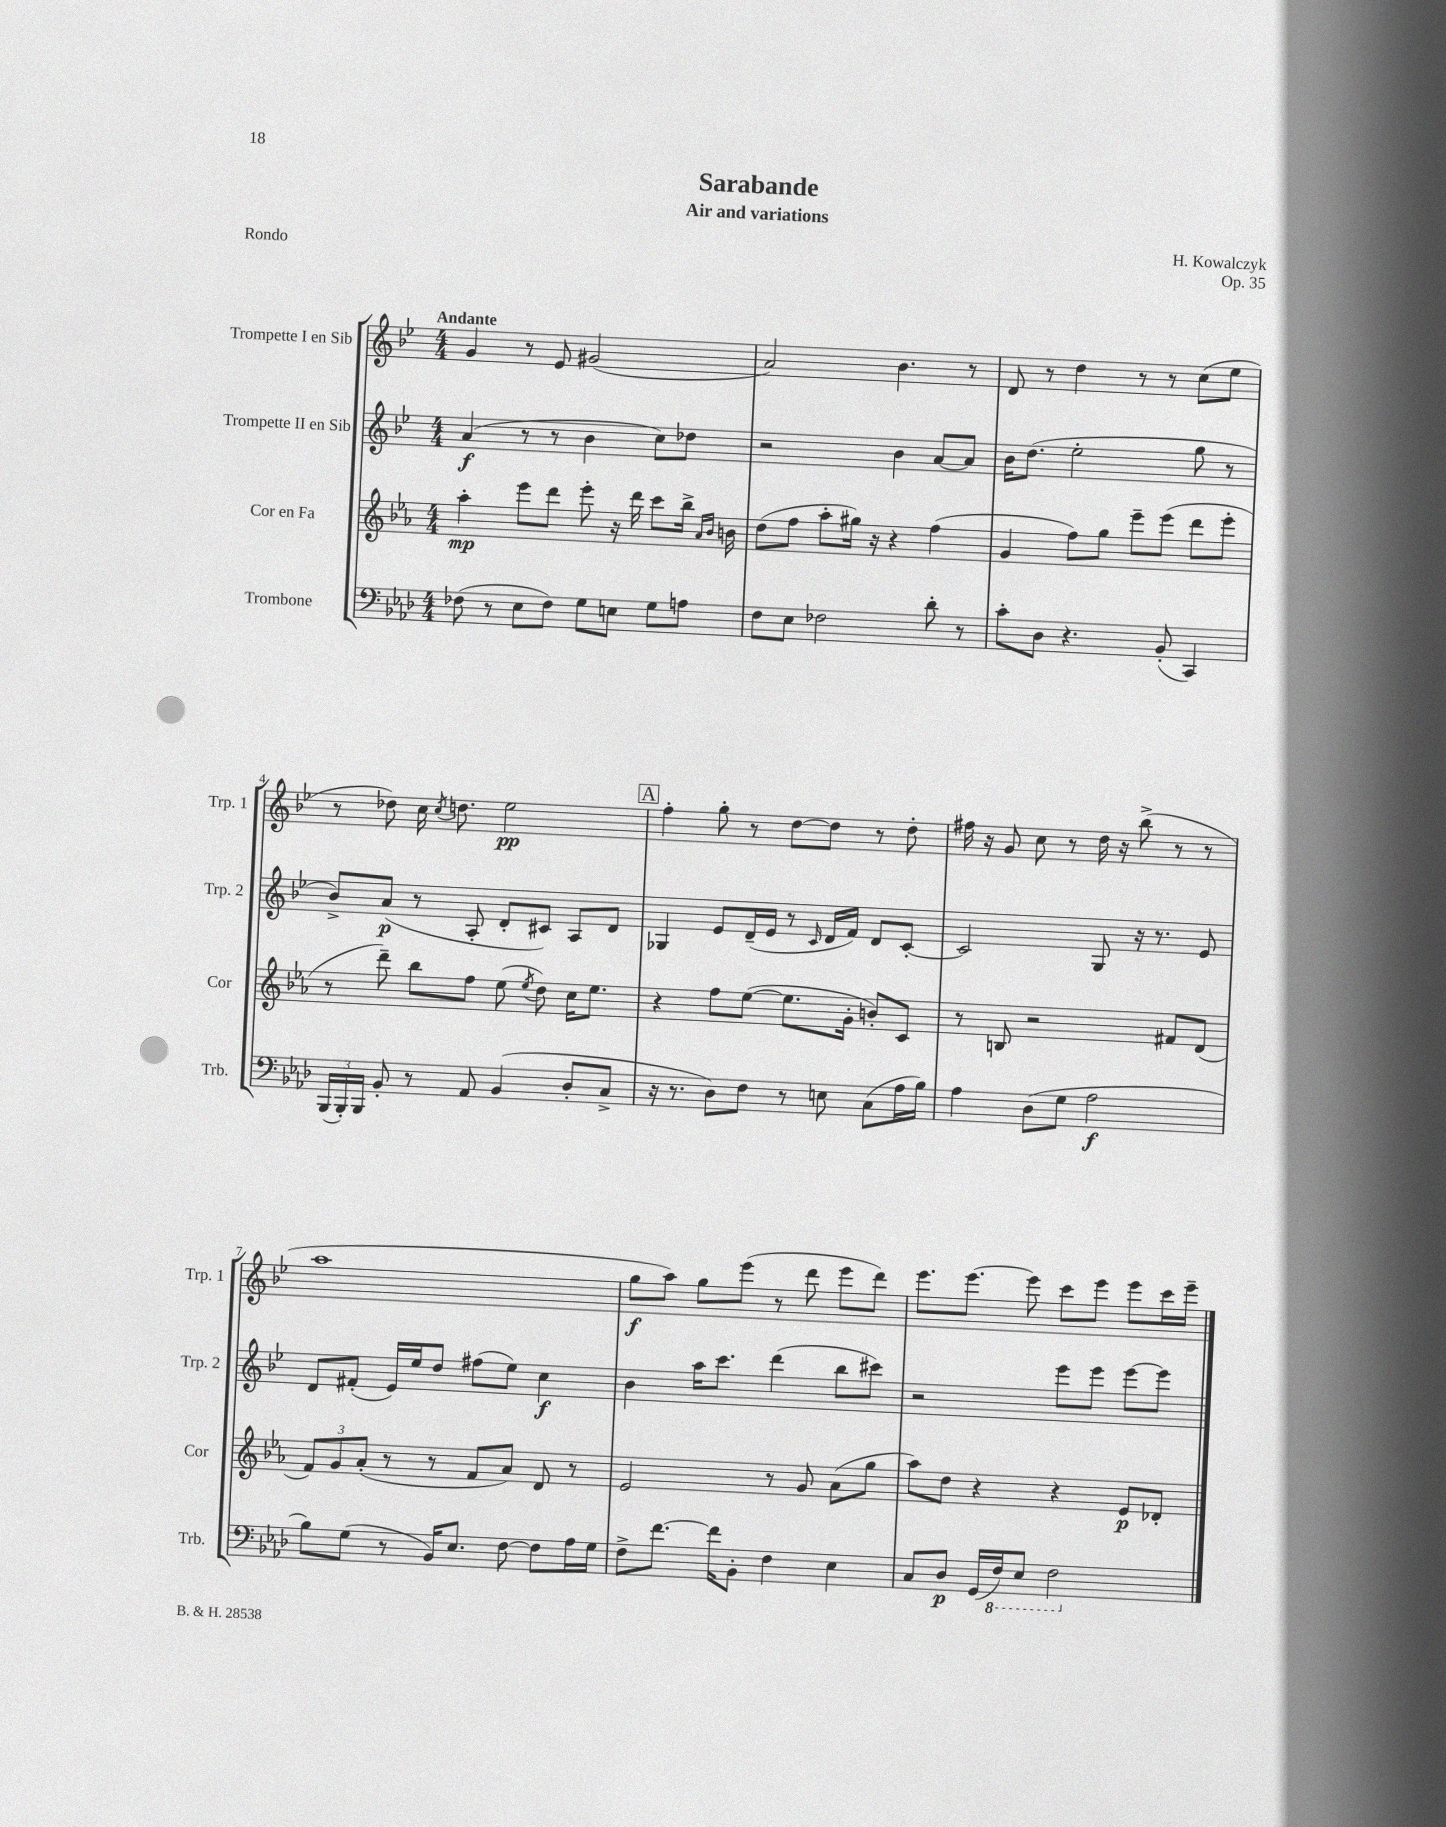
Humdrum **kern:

**kern	**dynam	**kern	**dynam	**kern	**dynam	**kern	**dynam
*part4	*part4	*part3	*part3	*part2	*part2	*part1	*part1
*staff4	*staff4	*staff3	*staff3	*staff2	*staff2	*staff1	*staff1
*I"Trombone	*	*I"Cor en Fa	*	*I"Trompette II en Sib	*	*I"Trompette I en Sib	*
*I'Trb.	*	*I'Cor	*	*I'Trp. 2	*	*I'Trp. 1	*
*clefF4	*	*clefG2	*	*clefG2	*	*clefG2	*
*k[b-e-a-d-]	*	*k[b-e-a-]	*	*k[b-e-]	*	*k[b-e-]	*
*M4/4	*	*M4/4	*	*M4/4	*	*M4/4	*
=1	=1	=1	=1	=1	=1	=1	=1
!	!	!	!	!	!	!LO:TX:a:B:t=Andante	!
(8F-X\	.	4aa-'\	mp	(4a/	f	4g/	.
8r	.	.	.	.	.	.	.
8E-\L	.	8eee-\L	.	8r	.	8r	.
8F-\J)	.	8ddd\J	.	8r	.	8e-/	.
8G\L	.	8eee-'\	.	4b-\	.	(2g#X/	.
8En\J	.	16r	.	.	.	.	.
.	.	16ddd\	.	.	.	.	.
8G\L	.	8ccc\L	.	8cc\L)	.	.	.
8An\J	.	16bb-^\Jk	.	8dd-X\J	.	.	.
.	.	16qqa-/LL	.	.	.	.	.
.	.	16qqb-/JJ	.	.	.	.	.
.	.	16bn\	.	.	.	.	.
=2	=2	=2	=2	=2	=2	=2	=2
8F\L	.	(8dd\L	.	2r	.	2a/)	.
8E-\J	.	8ff\J	.	.	.	.	.
2F-X\	.	8aa-'\L	.	.	.	.	.
.	.	16gg#X\Jk)	.	.	.	.	.
.	.	16r	.	.	.	.	.
.	.	4r	.	4b-\	.	4.b-\	.
8d-'\	.	(4ff\	.	[8a/L	.	.	.
8r	.	.	.	8a/J]	.	8r	.
=3	=3	=3	=3	=3	=3	=3	=3
8c'\L	.	4g/	.	16b-\KL	.	8d/	.
.	.	.	.	(8.dd\J	.	.	.
8D-\J	.	.	.	.	.	8r	.
4.r	.	8ff\L)	.	2ee-'\	.	4dd\	.
.	.	8gg\J	.	.	.	.	.
.	.	8eee-~\L	.	.	.	8r	.
(8BB-'/	.	(8eee-\J	.	.	.	8r	.
4CC/)	.	8ddd\L	.	8gg\	.	(8cc\L	.
.	.	8eee-'\J	.	8r	.	8ee-\J	.
!!LO:LB:g=z
=4	=4	=4	=4	=4	=4	=4	=4
(24BBB-/LL	.	8r	.	8b-^/L)	.	8r	.
24BBB-'/)	.	.	.	.	.	.	.
24BBB-/JJ	.	.	.	.	.	.	.
8BB-'/	.	8ddd~\)	.	(8a/J	p	8dd-X\)	.
8r	.	8bb-\L	.	8r	.	16cc\	.
.	.	.	.	.	.	8qcc/	.
.	.	.	.	.	.	8.ddn\	.
8AA-/	.	8ff\J	.	8A'/	.	.	.
(4BB-/	.	(8ee-\	.	8d'/L	.	2ee-\	pp
.	.	8qee-/	.	.	.	.	.
.	.	8dd\)	.	8c#X/J)	.	.	.
8D-'/L	.	16cc\KL	.	8A/L	.	.	.
.	.	8.ee-\J	.	.	.	.	.
8C^/J	.	.	.	8d/J	.	.	.
!!LO:REH:place=s1:t=A
=5	=5	=5	=5	=5	=5	=5	=5
16r	.	4r	.	4G-X/	.	4ff'\	.
8.r	.	.	.	.	.	.	.
8D-\L)	.	8ff\L	.	8e-/L	.	8gg'\	.
8F\J	.	([8ee-\J	.	(16d~/L	.	8r	.
.	.	.	.	16e-/JJ	.	.	.
8r	.	8.ee-\L]	.	8r	.	[8dd\L	.
.	.	.	.	16qqc/	.	.	.
8En\	.	.	.	16d/LL	.	8dd\J]	.
.	.	16g'\Jk	.	16f/JJ)	.	.	.
(8C\L	.	8bn'/L)	.	8d/L	.	8r	.
16A-\L	.	8c/J	.	[8c'/J	.	8dd'\	.
16B-\JJ)	.	.	.	.	.	.	.
=6	=6	=6	=6	=6	=6	=6	=6
4A-\	.	8r	.	2c/]	.	16ff#X\	.
.	.	.	.	.	.	16r	.
.	.	8Bn/	.	.	.	8g/	.
(8D-\L	.	2r	.	.	.	8cc\	.
8G\J	.	.	.	.	.	8r	.
2A-\	f	.	.	8G/	.	16dd\	.
.	.	.	.	.	.	16r	.
.	.	.	.	16r	.	(8bb-^\	.
.	.	.	.	8.r	.	.	.
.	.	8f#X/L	.	.	.	8r	.
.	.	(8d/J	.	8e-/	.	8r	.
!!LO:LB:g=z
=7	=7	=7	=7	=7	=7	=7	=7
8B-\L)	.	12f/L)	.	8d/L	.	1aa	.
.	.	12g/	.	.	.	.	.
(8G\J	.	.	.	(8f#X'/J	.	.	.
.	.	(12a-'/J	.	.	.	.	.
8r	.	8r	.	16e-/LL)	.	.	.
.	.	.	.	16ee-/J	.	.	.
16BB-/KL)	.	8r	.	8dd/J	.	.	.
8.E-/J	.	.	.	.	.	.	.
.	.	8f/L	.	(8ff#X\L	.	.	.
[8F\	.	8a-/J)	.	8ee-\J)	.	.	.
8F\L]	.	8d/	.	4cc\	f	.	.
16A-\L	.	8r	.	.	.	.	.
16G\JJ	.	.	.	.	.	.	.
=8	=8	=8	=8	=8	=8	=8	=8
8F^\L	.	2e-/	.	4b-\	.	8gg\L	f
[8.f\J	.	.	.	.	.	8aa\J)	.
.	.	.	.	16aa\KL	.	8gg\L	.
16f\KL]	.	.	.	8.ccc\J	.	.	.
8BB-'\J	.	.	.	.	.	(8eee-\J	.
4F\	.	8r	.	(4ddd\	.	8r	.
.	.	8g/	.	.	.	8ddd\	.
4E-\	.	(8a-\L	.	8bb-\L	.	8eee-\L	.
.	.	8gg\J	.	8ccc#X\J)	.	8ddd\J)	.
=9	=9	=9	=9	=9	=9	=9	=9
8C/L	.	8aa-\L)	.	2r	.	8.eee-\L	.
8D-/J	p	8dd\J	.	.	.	.	.
.	.	.	.	.	.	[8.eee-\J	.
(16GG/LL	.	4r	.	.	.	.	.
*8ba	*	*	*	*	*	*	*
16FF/J)	.	.	.	.	.	.	.
8EE-/J	.	.	.	.	.	8eee-\]	.
2FF\	.	4r	.	8eee-\L	.	8ccc\L	.
.	.	.	.	8eee-\J	.	8eee-\J	.
.	.	8e-/L	p	[8eee-\L	.	8eee-\L	.
.	.	8d-X'/J	.	8eee-\J]	.	16ccc\L	.
.	.	.	.	.	.	16eee-~\JJ	.
*X8ba	*	*	*	*	*	*	*
==	==	==	==	==	==	==	==
*-	*-	*-	*-	*-	*-	*-	*-
